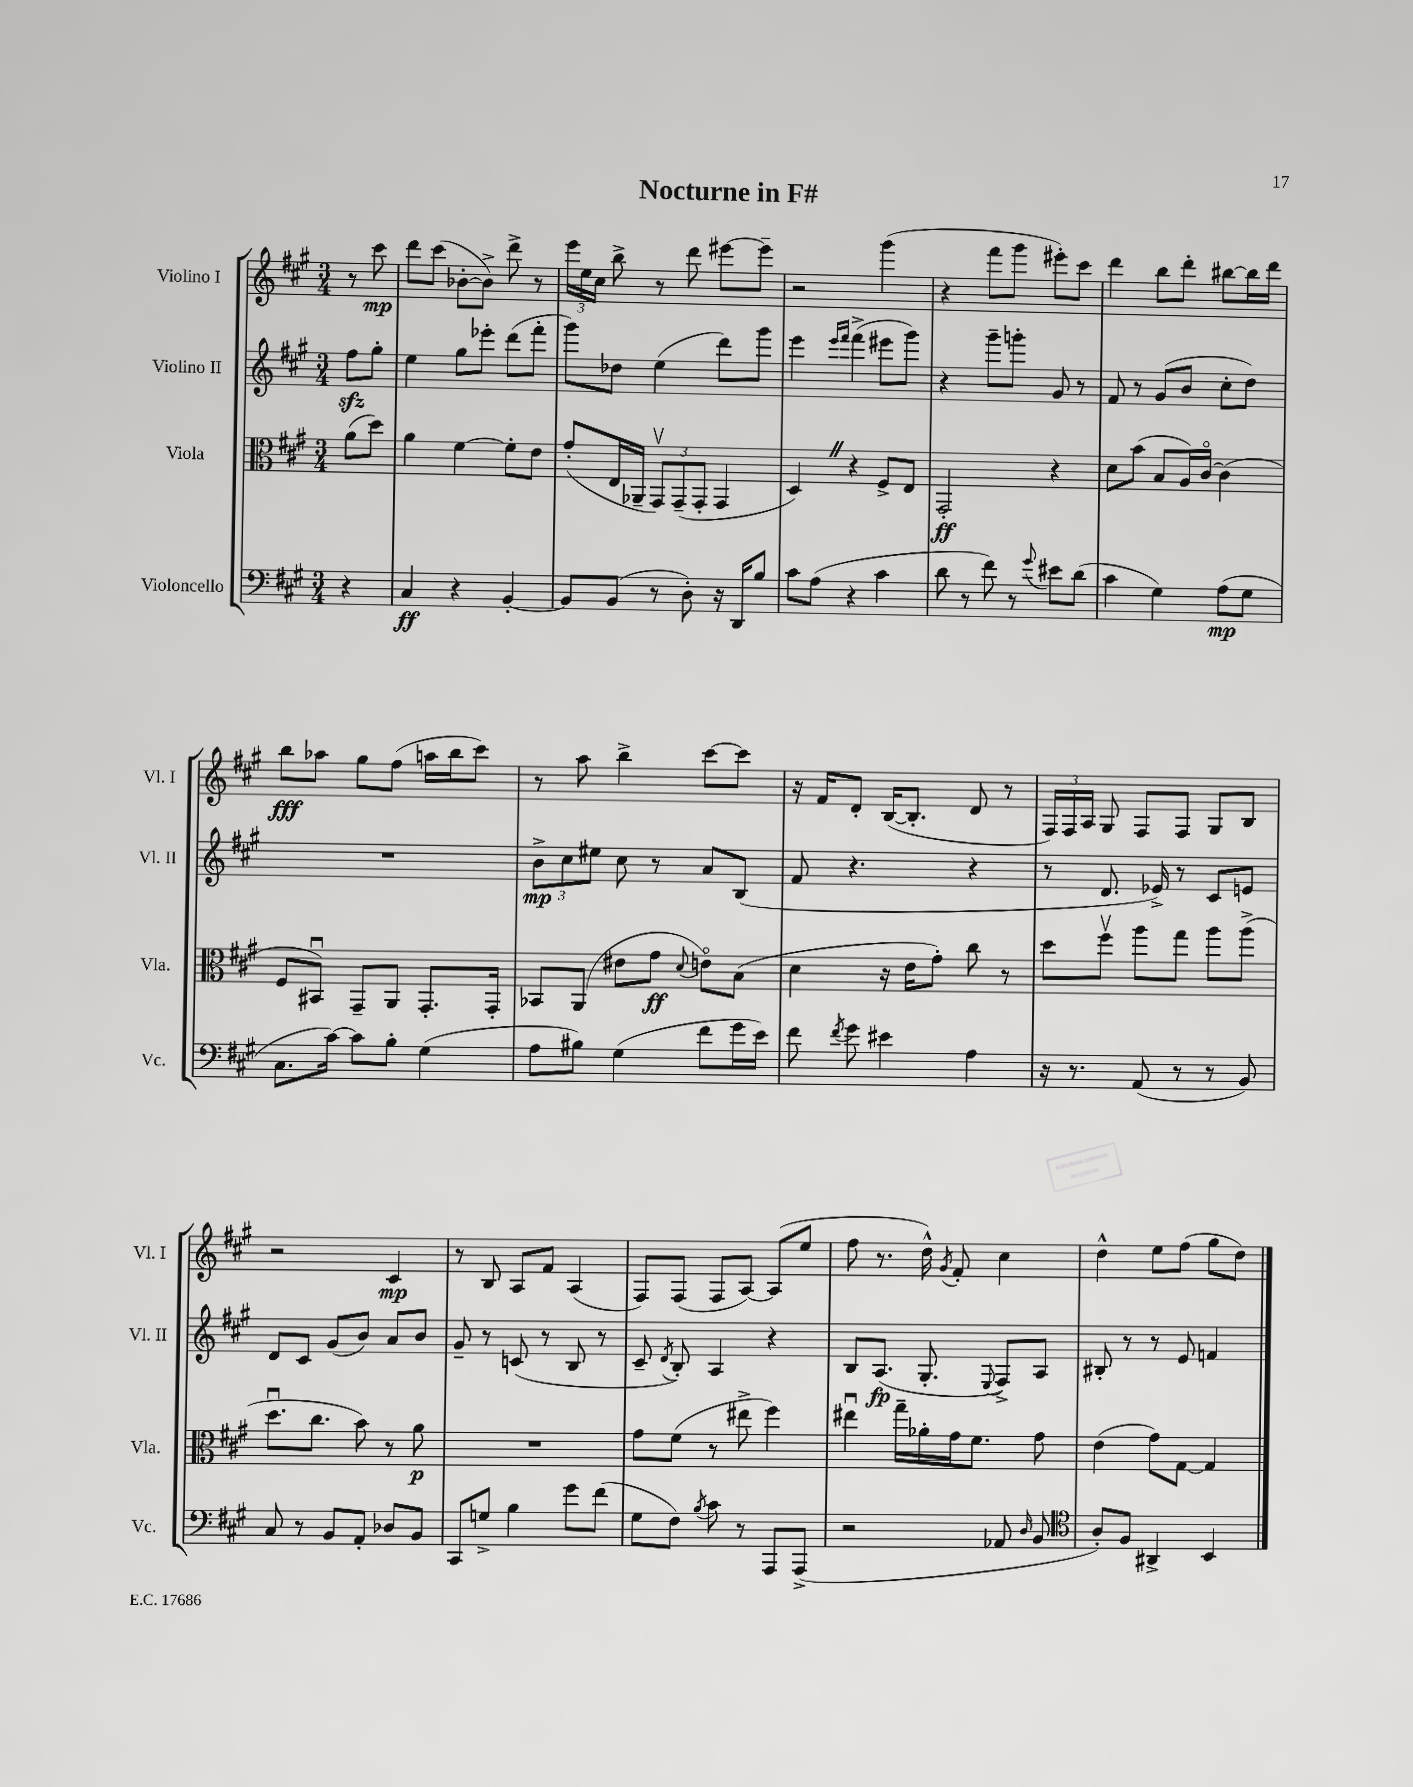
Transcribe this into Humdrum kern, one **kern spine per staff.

**kern	**kern	**kern	**kern
*staff4	*staff3	*staff2	*staff1
*clefF4	*clefC3	*clefG2	*clefG2
*k[f#c#g#]	*k[f#c#g#]	*k[f#c#g#]	*k[f#c#g#]
*M3/4	*M3/4	*M3/4	*M3/4
4r	(8a\L	8ff#\L	8r
.	8dd\J)	8gg#'\J	8ccc#\
=	=	=	=
4C#/	4a\	4ee\	8ddd\L
.	.	.	(8ccc#\J
4r	[4f#\	8gg#\L	[8b-'\L
.	.	8eee-'\J	8b-^\]J)
[4BB'/	8f#'\]L	(8ddd\L	8ddd^\
.	8e\J	8fff#'\J	8r
=	=	=	=
8BB/]L	(8g#'/L	8ggg#\L)	24eee\LL
.	.	.	24ee\
.	.	.	24cc#\JJ
(8BB/J	16E/L	8dd-\J	8bb^\
.	16AA-~/JJ	.	.
8r	12GG#v/L)	(4ee\	8r
.	(12GG#~/	.	.
8D'\)	.	.	8ddd\
.	12GG#'/J	.	.
16r	4GG#/	8ddd\L)	[8eee#\L
16DD/LK	.	.	.
8B/J	.	8ggg#\J	8eee#~\]J
=	=	=	=
8c#\L	4D/)	4eee\	2r
(8A\J	.	.	.
.	.	16qqeee/LL	.
.	.	16qqfff#/JJ	.
4r	4r	(4fff#^\	.
4c#\	8F#^/L	8eee#\L	(4ggg#\
.	8E/J	8ggg#\J)	.
=	=	=	=
8d\	2GG#'/	4r	4r
8r	.	.	.
8f#\)	.	8ggg#~\L	8fff#\L
8r	.	8ggg'\J	8ggg#\J
8qqg#/	.	.	.
8e#\L	4r	8g#/	8eee#'\L)
(8d\J	.	8r	8ccc#\J
=	=	=	=
4c#\	8d\L	8f#/	4ddd\
.	(8b\J	8r	.
4G#\)	8B/L	(8g#/L	8bb\L
.	16A/L)	8b/J	8ddd'\J
.	[16c#o/JJ	.	.
(8A\L	(4c#\]	8cc#'\L	[8bb#\L
8G#\J	.	8dd\J)	16bb#\]L
.	.	.	16ddd\JJ
=	=	=	=
8.C#\L	8F#/L	2.r	8bb\L
.	8BB#u/J)	.	8aa-\J
[16c#\Jk)	.	.	.
8c#\]L	8GG#~/L	.	8gg#\L
8B'\J	8AA/J	.	(8ff#\J
(4G#\	8.GG#'/L	.	16aa\LL
.	.	.	16bb\J
.	.	.	8ccc#\J)
.	16GG#'/Jk	.	.
=	=	=	=
8A\L	8BB-/L	12b^\L	8r
.	.	12cc#\	.
8B#\J)	(8AA/J	.	8aa\
.	.	12ee#\J	.
(4G#\	8e#\L	8cc#\	4bb^\
.	8g#\J	8r	.
.	8qqd/	.	.
8f#\L	8eo\L)	8a/L	[8ccc#\L
16g#\L	(8B\J	(8B/J	8ccc#\]J
16e\JJ)	.	.	.
=	=	=	=
8f#\	4d\	8f#/	16r
.	.	.	16f#/LK
8qf#/	.	.	.
8g#\	.	4.r	8d'/J
4e#\	16r	.	([16B/LK
.	16e\LK	.	8.B'/]J
.	8g#'\J)	.	.
4A\	8cc#\	4r	8d/
.	8r	.	8r
=	=	=	=
16r	8dd\L	8r	24F#/LL)
.	.	.	24F#/
8.r	.	.	.
.	.	.	24A/JJ
.	8ff#v\J	8.d/	8G#/
(8AA/	8aa\L	.	8F#/L
.	.	16e-^/)	.
8r	8gg#\J	8r	8F#/J
8r	8aa\L	8c#/L	8G#/L
8BB/)	(8aa^\J	8e/J	8B/J
=	=	=	=
8C#/	8.ddu\L	8d/L	2r
8r	.	8c#/J	.
.	8.cc#\J	.	.
8BB/L	.	(8g#/L	.
8AA'/J	8b\)	8b/J)	.
8D-/L	8r	8a/L	4c#/
8BB/J	8a\	8b/J	.
=	=	=	=
8CC#/L	2.r	8g#~/	8r
8G^/J	.	8r	8B/
4B\	.	(8c/	8A/L
.	.	8r	8f#/J
8g#\L	.	8B/	(4A/
(8f#\J	.	8r	.
=	=	=	=
8G#\L	8g#\L	8c#~/	8F#/L)
.	.	8qd/	.
8F#\J)	(8f#\J	8B'/)	(8F#/J
8qB/	.	.	.
8c#\	8r	4A/	8F#/L
8r	8ee#^\	.	[8A/J)
8AAA/L	4ff#\)	4r	(8A/]L
(8AAA^/J	.	.	8ee/J
=	=	=	=
2r	4ee#u\	8B/L	8ff#\
.	.	(8.A/J	8.r
.	16gg#~\LL	.	.
.	16a-'\	8.G#'/	16dd^^\)
.	.	.	8qg#/
.	16g#\J	.	8f#'/
.	8.f#\J	.	.
.	.	8qqE/	.
8AA-/	.	8F#^/L)	4cc#\
16qqD/	.	.	.
8BB/	8g#\	8A/J	.
=	=	=	=
*clefC4	*	*	*
8A'/L)	(4e\	8B#'/	4dd^^\
8F#/J	.	8r	.
4AA#^/	8g#\L)	8r	8ee\L
.	[8G#\J	8e/	(8ff#\J
4BB/	4G#/]	4f/	8gg#\L
.	.	.	8dd\J)
==	==	==	==
*-	*-	*-	*-
